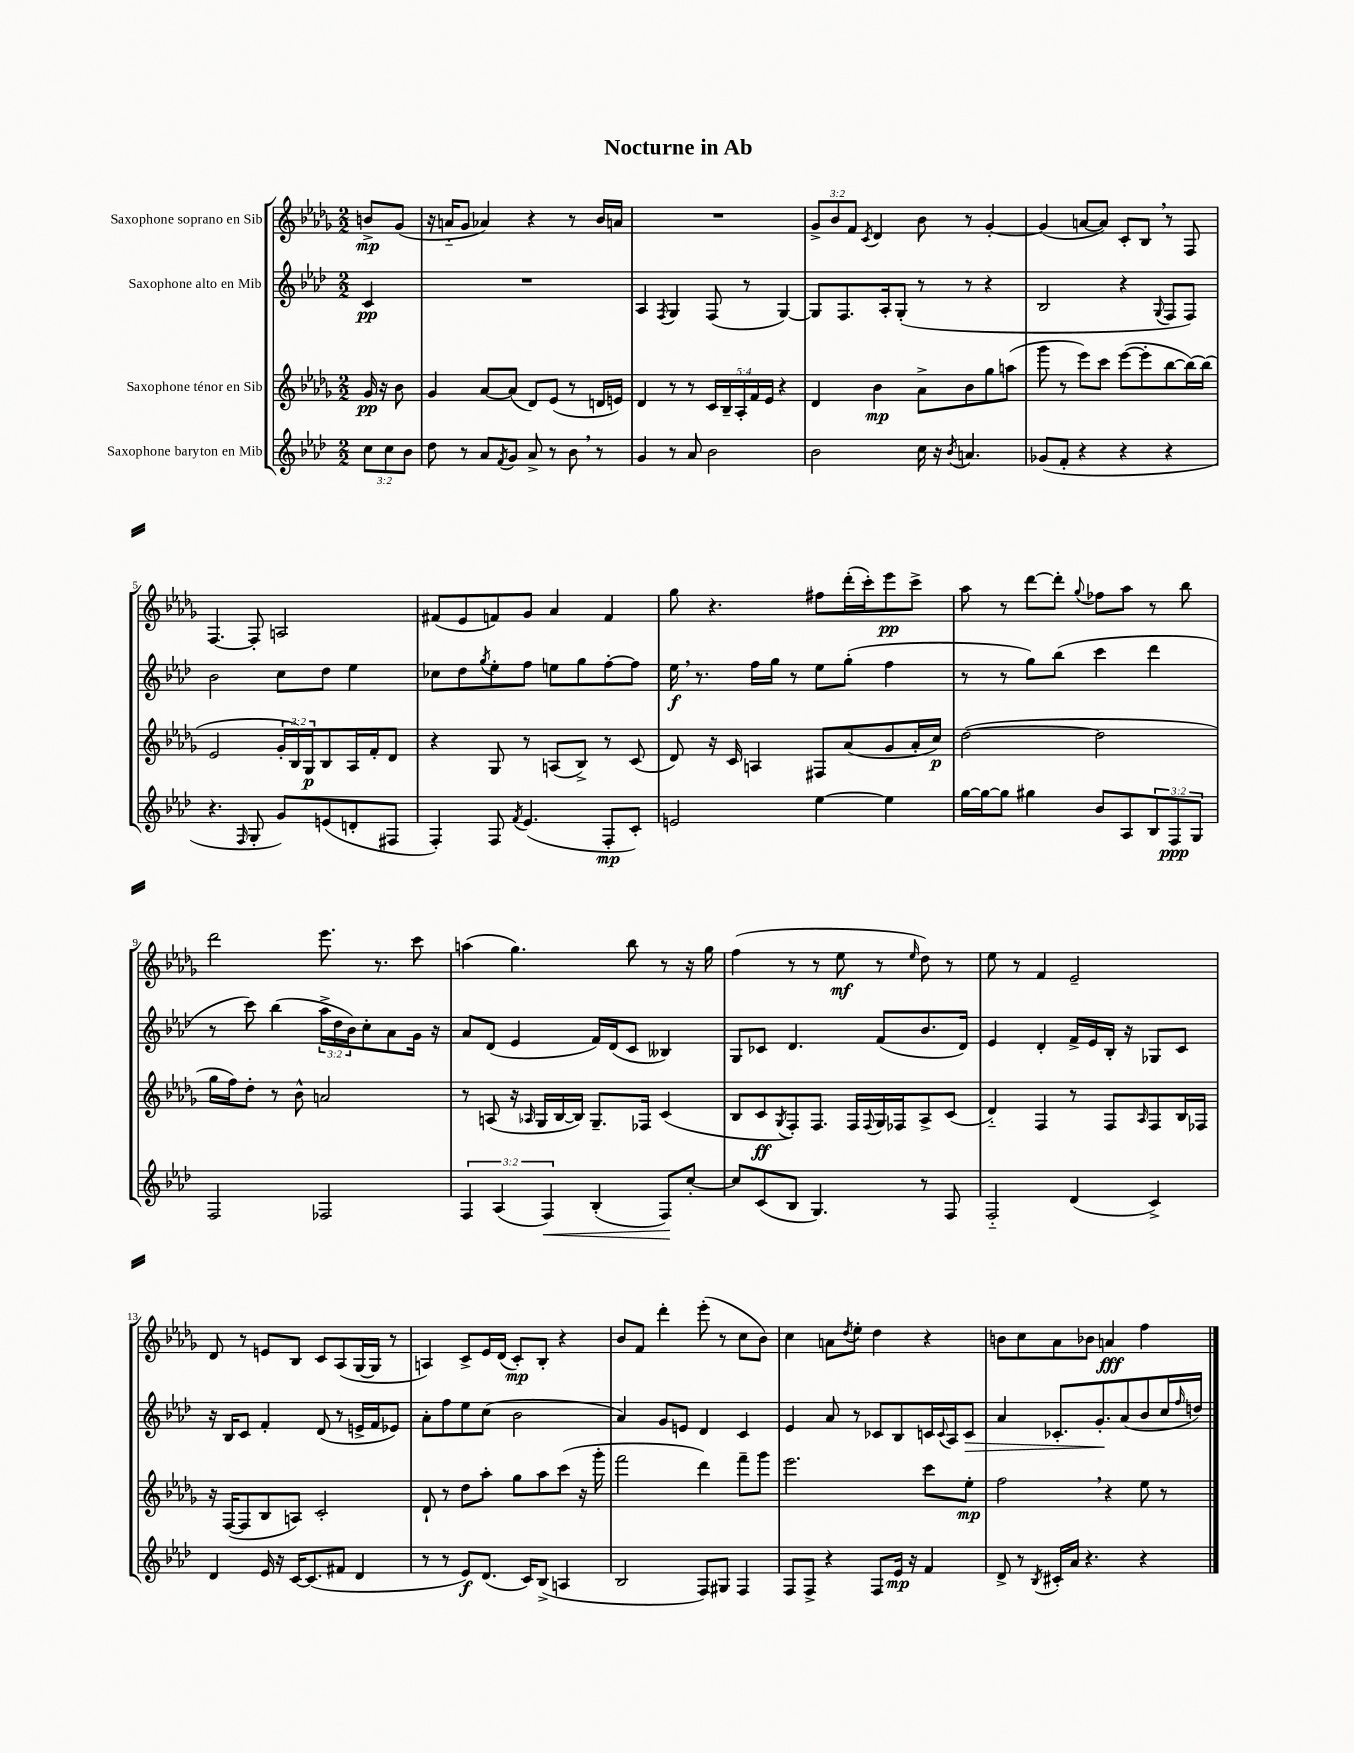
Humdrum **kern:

**kern	**dynam	**kern	**dynam	**kern	**dynam	**kern	**dynam
*part4	*part4	*part3	*part3	*part2	*part2	*part1	*part1
*staff4	*staff4	*staff3	*staff3	*staff2	*staff2	*staff1	*staff1
*I"Saxophone baryton en Mib	*	*I"Saxophone ténor en Sib	*	*I"Saxophone alto en Mib	*	*I"Saxophone soprano en Sib	*
*clefG2	*	*clefG2	*	*clefG2	*	*clefG2	*
*k[b-e-a-d-]	*	*k[b-e-a-d-g-]	*	*k[b-e-a-d-]	*	*k[b-e-a-d-g-]	*
*M2/2	*	*M2/2	*	*M2/2	*	*M2/2	*
=	=	=	=	=	=	=	=
12cc\L	.	16g-/	pp	4c/	pp	8bn^/L	mp
.	.	16r	.	.	.	.	.
12cc\	.	.	.	.	.	.	.
.	.	8b-\	.	.	.	(8g-/J	.
12b-\J	.	.	.	.	.	.	.
=1	=1	=1	=1	=1	=1	=1	=1
8dd-\	.	4g-/	.	1r	.	16r	.
.	.	.	.	.	.	16an/KL	.
8r	.	.	.	.	.	8g-/J	.
8a-/L	.	[8a-/L	.	.	.	4a-X/)	.
8qf/	.	.	.	.	.	.	.
8g/J	.	(8a-/J]	.	.	.	.	.
8a-^/	.	8d-/L)	.	.	.	4r	.
8r	.	(8e-/J	.	.	.	.	.
8b-,\	.	8r	.	.	.	8r	.
8r	.	16dn/LL	.	.	.	16b-/LL	.
.	.	16en/JJ)	.	.	.	16an/JJ	.
=2	=2	=2	=2	=2	=2	=2	=2
4g/	.	4d-/	.	4A-/	.	1r	.
.	.	.	.	8qF/	.	.	.
8r	.	8r	.	4G/	.	.	.
8a-/	.	8r	.	.	.	.	.
2b-\	.	20c/LL	.	(8F/	.	.	.
.	.	20B-~/	.	.	.	.	.
.	.	20A-'/	.	.	.	.	.
.	.	.	.	8r	.	.	.
.	.	20f/	.	.	.	.	.
.	.	20e-/JJ	.	.	.	.	.
.	.	4r	.	[4G/)	.	.	.
=3	=3	=3	=3	=3	=3	=3	=3
2b-\	.	4d-/	.	8G/L]	.	12g-^/L	.
.	.	.	.	.	.	12b-/	.
.	.	.	.	8.F/	.	.	.
.	.	.	.	.	.	12f/J	.
.	.	.	.	.	.	8qc/	.
.	.	4b-\	mp	.	.	4d-/	.
.	.	.	.	16A-'/k	.	.	.
.	.	.	.	(8G'/J	.	.	.
16cc\	.	8a-^\L	.	8r	.	8b-\	.
16r	.	.	.	.	.	.	.
8qb-/	.	.	.	.	.	.	.
4.an/	.	8b-\	.	8r	.	8r	.
.	.	8gg-\	.	4r	.	[4g-'/	.
.	.	(8aan\J	.	.	.	.	.
=4	=4	=4	=4	=4	=4	=4	=4
(8g-X/L	.	8ggg-\	.	2B-/	.	(4g-/]	.
8f'/J	.	8r	.	.	.	.	.
4r	.	8eee-\L)	.	.	.	[8an/L	.
.	.	8ccc\J	.	.	.	8a/J])	.
4r	.	([8eee-\L	.	4r	.	8c'/L	.
.	.	8eee-'\]	.	.	.	8B-,/J	.
.	.	.	.	8qqG/	.	.	.
4r	.	[8bb-\	.	8F/L	.	8r	.
.	.	16bb-\L_)	.	8F/J)	.	8F/	.
.	.	(16bb-\JJ]	.	.	.	.	.
!!LO:LB:g=z
=5	=5	=5	=5	=5	=5	=5	=5
4.r	.	2e-/	.	2b-\	.	[4.F/	.
16qqF/	.	.	.	.	.	.	.
8G'/	.	.	.	.	.	8F'/]	.
8g/L)	.	24g-'/LL	.	8cc\L	.	2An/	.
.	.	24B-/)	.	.	.	.	.
.	.	24G-/J	p	.	.	.	.
(8en/	.	8B-/	.	8dd-\J	.	.	.
8dn'/	.	16A-/L	.	4ee-\	.	.	.
.	.	16f'/J	.	.	.	.	.
8F#X/J	.	8d-/J	.	.	.	.	.
=6	=6	=6	=6	=6	=6	=6	=6
4F'/)	.	4r	.	8cc-X\L	.	(8f#X/L	.
.	.	.	.	8dd-\	.	8e-/	.
.	.	.	.	8qgg/	.	.	.
8F/	.	8G-/	.	8ee-'\	.	8fn/)	.
8qf/	.	.	.	.	.	.	.
(4.e-/	.	8r	.	8ff\J	.	8g-/J	.
.	.	(8An/L	.	8een\L	.	4a-/	.
.	.	8B-^/J)	.	8gg\	.	.	.
8F'/L	mp	8r	.	[8ff'\	.	4f/	.
8c'/J)	.	(8c/	.	8ff\J]	.	.	.
=7	=7	=7	=7	=7	=7	=7	=7
2en/	.	8d-/)	.	16ee-,\	f	8gg-\	.
.	.	.	.	8.r	.	.	.
.	.	16r	.	.	.	4.r	.
.	.	16c/	.	.	.	.	.
.	.	4An/	.	16ff\LL	.	.	.
.	.	.	.	16gg\JJ	.	.	.
.	.	.	.	8r	.	.	.
[4ee-\	.	8F#X/L	.	8ee-\L	.	8ff#X\L	.
.	.	(8a-/	.	(8gg'\J	.	(16ddd-'\L	.
.	.	.	.	.	.	16ccc'\J)	.
4ee-\]	.	8g-/	.	4ff\	.	8eee-\	pp
.	.	16a-'/L	.	.	.	8ccc^\J	.
.	.	16cc/JJ)	p	.	.	.	.
=8	=8	=8	=8	=8	=8	=8	=8
[16gg\LL	.	([2dd-\	.	8r	.	8aa-\	.
16gg\J_	.	.	.	.	.	.	.
8gg\J]	.	.	.	8r	.	8r	.
4gg#X\	.	.	.	8gg\L)	.	[8ddd-\L	.
.	.	.	.	(8bb-\J	.	8ddd-'\J]	.
.	.	.	.	.	.	8qqgg-/	.
8b-/L	.	2dd-\]	.	4ccc\	.	8ff-X\L	.
8A-/	.	.	.	.	.	8aa-\J	.
12B-/	.	.	.	4ddd-\	.	8r	.
12F/	ppp	.	.	.	.	.	.
.	.	.	.	.	.	8bb-\	.
12G/J	.	.	.	.	.	.	.
!!LO:LB:g=z
=9	=9	=9	=9	=9	=9	=9	=9
2F/	.	16gg-\LL	.	8r	.	2ddd-\	.
.	.	16ff\J)	.	.	.	.	.
.	.	8dd-'\J	.	8ccc\)	.	.	.
.	.	8r	.	(4bb-\	.	.	.
.	.	8b-^^\	.	.	.	.	.
2F-X/	.	2an/	.	24aa-^\LL	.	8.eee-\	.
.	.	.	.	24dd-\	.	.	.
.	.	.	.	24b-\J)	.	.	.
.	.	.	.	8cc'\	.	.	.
.	.	.	.	.	.	8.r	.
.	.	.	.	8a-\	.	.	.
.	.	.	.	16g\Jk	.	8ccc\	.
.	.	.	.	16r	.	.	.
=10	=10	=10	=10	=10	=10	=10	=10
6F/	.	8r	.	8a-/L	.	(4aan\	.
.	.	(8An/	.	(8d-/J	.	.	.
(6A-/	.	.	.	.	.	.	.
.	.	16r	.	4e-/	.	4.gg-\)	.
.	.	16qqA-X/	.	.	.	.	.
.	.	16G-/LL	.	.	.	.	.
!	!LO:HP:b	!	!	!	!	!	!
6F/)	<	.	.	.	.	.	.
.	.	[16B-/	.	.	.	.	.
.	.	16B-/JJ])	.	.	.	.	.
(4B-'/	.	8.G-~/L	.	16f/LL)	.	.	.
.	.	.	.	(16d-/J	.	.	.
.	.	.	.	8c/J	.	8bb-\	.
.	.	16F-X/Jk	.	.	.	.	.
8F/L)	.	(4c/	.	4B--X/)	.	8r	.
[8cc'/J	[	.	.	.	.	16r	.
.	.	.	.	.	.	16gg-\	.
=11	=11	=11	=11	=11	=11	=11	=11
8cc/L]	.	8B-/L	.	8G/L	.	(4ff\	.
(8c/	.	8c/	ff	8c-X/J	.	.	.
.	.	8qG-/	.	.	.	.	.
8B-/J	.	8F'/)	.	4.d-/	.	8r	.
4.G/)	.	8.F/J	.	.	.	8r	.
.	.	.	.	.	.	8ee-\	mf
.	.	16F/LL	.	.	.	.	.
.	.	8qqF/	.	.	.	.	.
.	.	16G-/	.	(8f/L	.	8r	.
.	.	16F-X/J	.	.	.	.	.
.	.	.	.	.	.	16qqee-/	.
8r	.	8A-^/	.	8.b-/	.	8dd-\)	.
8F/	.	(8c/J	.	.	.	8r	.
.	.	.	.	16d-/Jk)	.	.	.
=12	=12	=12	=12	=12	=12	=12	=12
2F/	.	4d-/)	.	4e-/	.	8ee-\	.
.	.	.	.	.	.	8r	.
.	.	4F/	.	4d-'/	.	4f/	.
(4d-/	.	8r	.	16f^/LL	.	2e-~/	.
.	.	.	.	16e-/	.	.	.
.	.	8F/L	.	16B-'/JJ	.	.	.
.	.	.	.	16r	.	.	.
.	.	16qqA-/	.	.	.	.	.
4c^/)	.	8F/	.	8G-X/L	.	.	.
.	.	16B-/L	.	8c/J	.	.	.
.	.	16F-X/JJ	.	.	.	.	.
!!LO:LB:g=z
=13	=13	=13	=13	=13	=13	=13	=13
4d-/	.	16r	.	16r	.	8d-/	.
.	.	([16F/KL	.	16B-/KL	.	.	.
.	.	8F/]	.	8c/J	.	8r	.
16e-/	.	8B-/	.	4f'/	.	8en/L	.
16r	.	.	.	.	.	.	.
[16c/KL	.	8An/J)	.	.	.	8B-/J	.
(8.c/]	.	.	.	.	.	.	.
.	.	2c'/	.	(8d-/	.	8c/L	.
8f#X/J	.	.	.	8r	.	(8A-/	.
4d-/	.	.	.	16en^/LL	.	[16G-/L	.
.	.	.	.	16f/J	.	16G-/JJ]	.
.	.	.	.	8e-X/J)	.	8r	.
=14	=14	=14	=14	=14	=14	=14	=14
8r	.	8d-`/	.	8a-'\L	.	4An/)	.
8r	.	8r	.	8ff\	.	.	.
8e-/L)	f	8dd-\L	.	8ee-\	.	8c^/L	.
(8.d-/J	.	8aa-'\J	.	(8cc\J	.	16e-/L	.
.	.	.	.	.	.	(16d-/JJ	.
.	.	8gg-\L	.	2b-\	.	8c'/L)	mp
16c/KL)	.	.	.	.	.	.	.
(8B-^/J	.	8aa-\	.	.	.	8B-'/J	.
4An/	.	(8ccc\J	.	.	.	4r	.
.	.	16r	.	.	.	.	.
.	.	16ggg-'\	.	.	.	.	.
=15	=15	=15	=15	=15	=15	=15	=15
2B-/	.	2fff\	.	4a-/)	.	8b-/L	.
.	.	.	.	.	.	8f/J	.
.	.	.	.	8g/L	.	4ddd-'\	.
.	.	.	.	8en/J	.	.	.
8F/L)	.	4ddd-\)	.	4d-/	.	(8eee-'\	.
8G#X/J	.	.	.	.	.	8r	.
4F/	.	8fff~\L	.	4c/	.	8cc\L	.
.	.	8ggg-\J	.	.	.	8b-\J)	.
=16	=16	=16	=16	=16	=16	=16	=16
8F/L	.	2.eee-\	.	4e-/	.	4cc\	.
8F^/J	.	.	.	.	.	.	.
4r	.	.	.	8a-/	.	8an\L	.
.	.	.	.	.	.	8qdd-/	.
.	.	.	.	8r	.	8ee-'\J	.
8F/L	.	.	.	8c-X/L	.	4dd-\	.
16e-/Jk	mp	.	.	8B-/	.	.	.
16r	.	.	.	.	.	.	.
4f/	.	8ccc\L	.	16cn/L	.	4r	.
.	.	.	.	8qqc/	.	.	.
.	.	.	.	16A-/J	.	.	.
!	!	!	!	!	!LO:HP:b	!	!
.	.	8ee-'\J	mp	8c/J	>	.	.
=17	=17	=17	=17	=17	=17	=17	=17
8d-^/	.	2ff,\	.	4a-/	.	8bn\L	.
8r	.	.	.	.	.	8cc\	.
8qB-/	.	.	.	.	.	.	.
16c#X'/LL	.	.	.	8.c-X'/L	.	8a-\	.
16a-/JJ	.	.	.	.	.	.	.
4.r	.	.	.	.	.	8b-X\J	.
.	.	.	.	8.g'/	.	.	.
.	.	4r	.	.	.	4an/	fff
.	.	.	.	(8a-/	]	.	.
4r	.	8ee-\	.	8b-/	.	4ff\	.
.	.	8r	.	16cc/L	.	.	.
.	.	.	.	16qqff/	.	.	.
.	.	.	.	16ddn/JJ)	.	.	.
==	==	==	==	==	==	==	==
*-	*-	*-	*-	*-	*-	*-	*-
